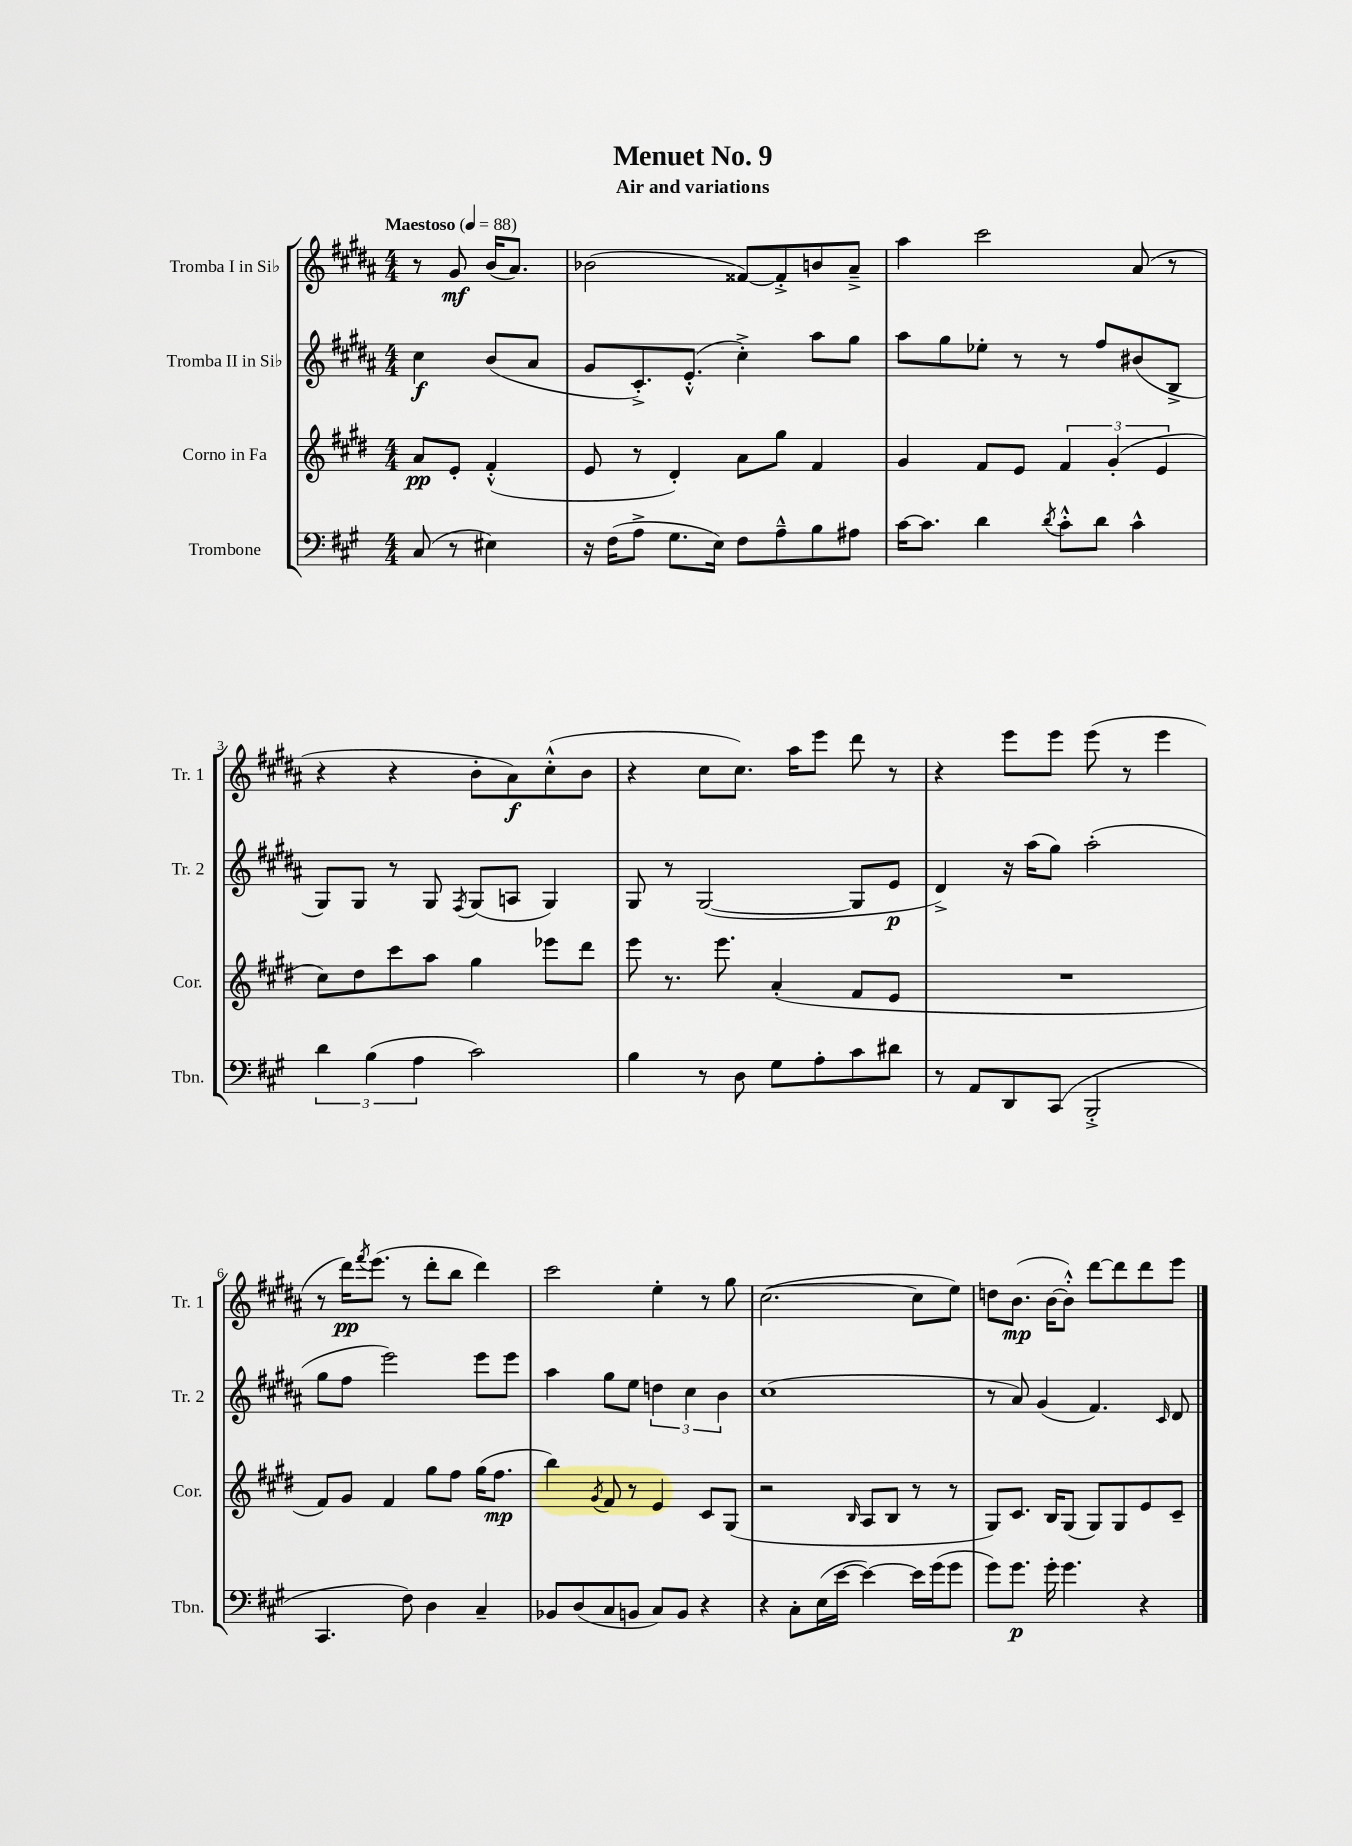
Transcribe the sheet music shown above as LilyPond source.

\header { title = "Menuet No. 9" subtitle = "Air and variations" }
<<
\new StaffGroup <<
\new Staff = "s0" \with { instrumentName = "Tromba I in Sib" shortInstrumentName = "Tr. 1" } {
    \clef treble \key b \major \numericTimeSignature \time 4/4 \partial 2 \tempo "Maestoso" 4 = 88
    r8 gis'8\mf b'16( ais'8.) |
    bes'2( fisis'8~) fisis'8-.-> b'8 ais'8---> |
    ais''4 cis'''2 ais'8( r8 |
    r4 r4 b'8-. ais'8\f) cis''8-.-^( b'8 |
    r4 cis''8 cis''8.) ais''16 e'''8 dis'''8 r8 |
    r4 e'''8 e'''8 e'''8( r8 e'''4 |
    r8 dis'''16\pp) \acciaccatura { fis'''8 } e'''8.( r8 dis'''8-. b''8 dis'''4) |
    cis'''2 e''4-. r8 gis''8 |
    cis''2.~( cis''8 e''8) |
    d''8 b'8.\mp( b'16~ b'8-.-^) dis'''8~ dis'''8 dis'''8 e'''8 \bar "|." |
}
\new Staff = "s1" \with { instrumentName = "Tromba II in Sib" shortInstrumentName = "Tr. 2" } {
    \clef treble \key b \major \numericTimeSignature \time 4/4 \partial 2
    cis''4\f b'8( ais'8 |
    gis'8 cis'8.-.->) e'8.-.-^( cis''4-.->) ais''8 gis''8 |
    ais''8 gis''8 ees''8-. r8 r8 fis''8 bis'8( b8-> |
    gis8) gis8 r8 gis8 \acciaccatura { fis8 } gis8( a8 gis4) |
    gis8 r8 gis2~( gis8 e'8\p |
    dis'4->) r16 ais''16( gis''8) ais''2-.( |
    gis''8 fis''8 e'''2) e'''8 e'''8 |
    ais''4 gis''8 e''8 \tuplet 3/2 { d''4 cis''4 b'4 } |
    cis''1( |
    r8 ais'8) gis'4( fis'4.) \grace { cis'16 } dis'8 \bar "|." |
}
\new Staff = "s2" \with { instrumentName = "Corno in Fa" shortInstrumentName = "Cor." } {
    \clef treble \key e \major \numericTimeSignature \time 4/4 \partial 2
    a'8\pp e'8-. fis'4-.-^( |
    e'8 r8 dis'4-.) a'8 gis''8 fis'4 |
    gis'4 fis'8 e'8 \tuplet 3/2 { fis'4 gis'4-.( e'4 } |
    cis''8) dis''8 cis'''8 a''8 gis''4 ees'''8 dis'''8 |
    e'''8 r8. e'''8. a'4-.( fis'8 e'8 |
    R1 |
    fis'8) gis'8 fis'4 gis''8 fis''8 gis''16( fis''8.\mp |
    b''4) \acciaccatura { gis'8 } fis'8 r8 e'4 cis'8 gis8( |
    r2 \grace { b16 } a8 b8 r8 r8 |
    gis8) cis'8. b16 gis8( gis8) gis8 e'8 cis'8-- \bar "|." |
}
\new Staff = "s3" \with { instrumentName = "Trombone" shortInstrumentName = "Tbn." } {
    \clef bass \key a \major \numericTimeSignature \time 4/4 \partial 2
    cis8( r8 eis4) |
    r16 fis16( a8-> gis8. e16) fis8 a8---^ b8 ais8 |
    cis'16~ cis'8. d'4 \acciaccatura { d'8 } cis'8-.-^ d'8 cis'4-^ |
    \tuplet 3/2 { d'4 b4( a4 } cis'2) |
    b4 r8 d8 gis8 a8-. cis'8 dis'8 |
    r8 a,8 d,8 cis,8( b,,2-.-> |
    cis,4. fis8) d4 cis4-- |
    bes,8 d8( cis8 b,8 cis8) b,8 r4 |
    r4 cis8-. e16( e'16~ e'4~) e'16 gis'16( gis'8 |
    gis'8) gis'8.\p gis'16-. gis'4. r4 \bar "|." |
}
>>
>>
